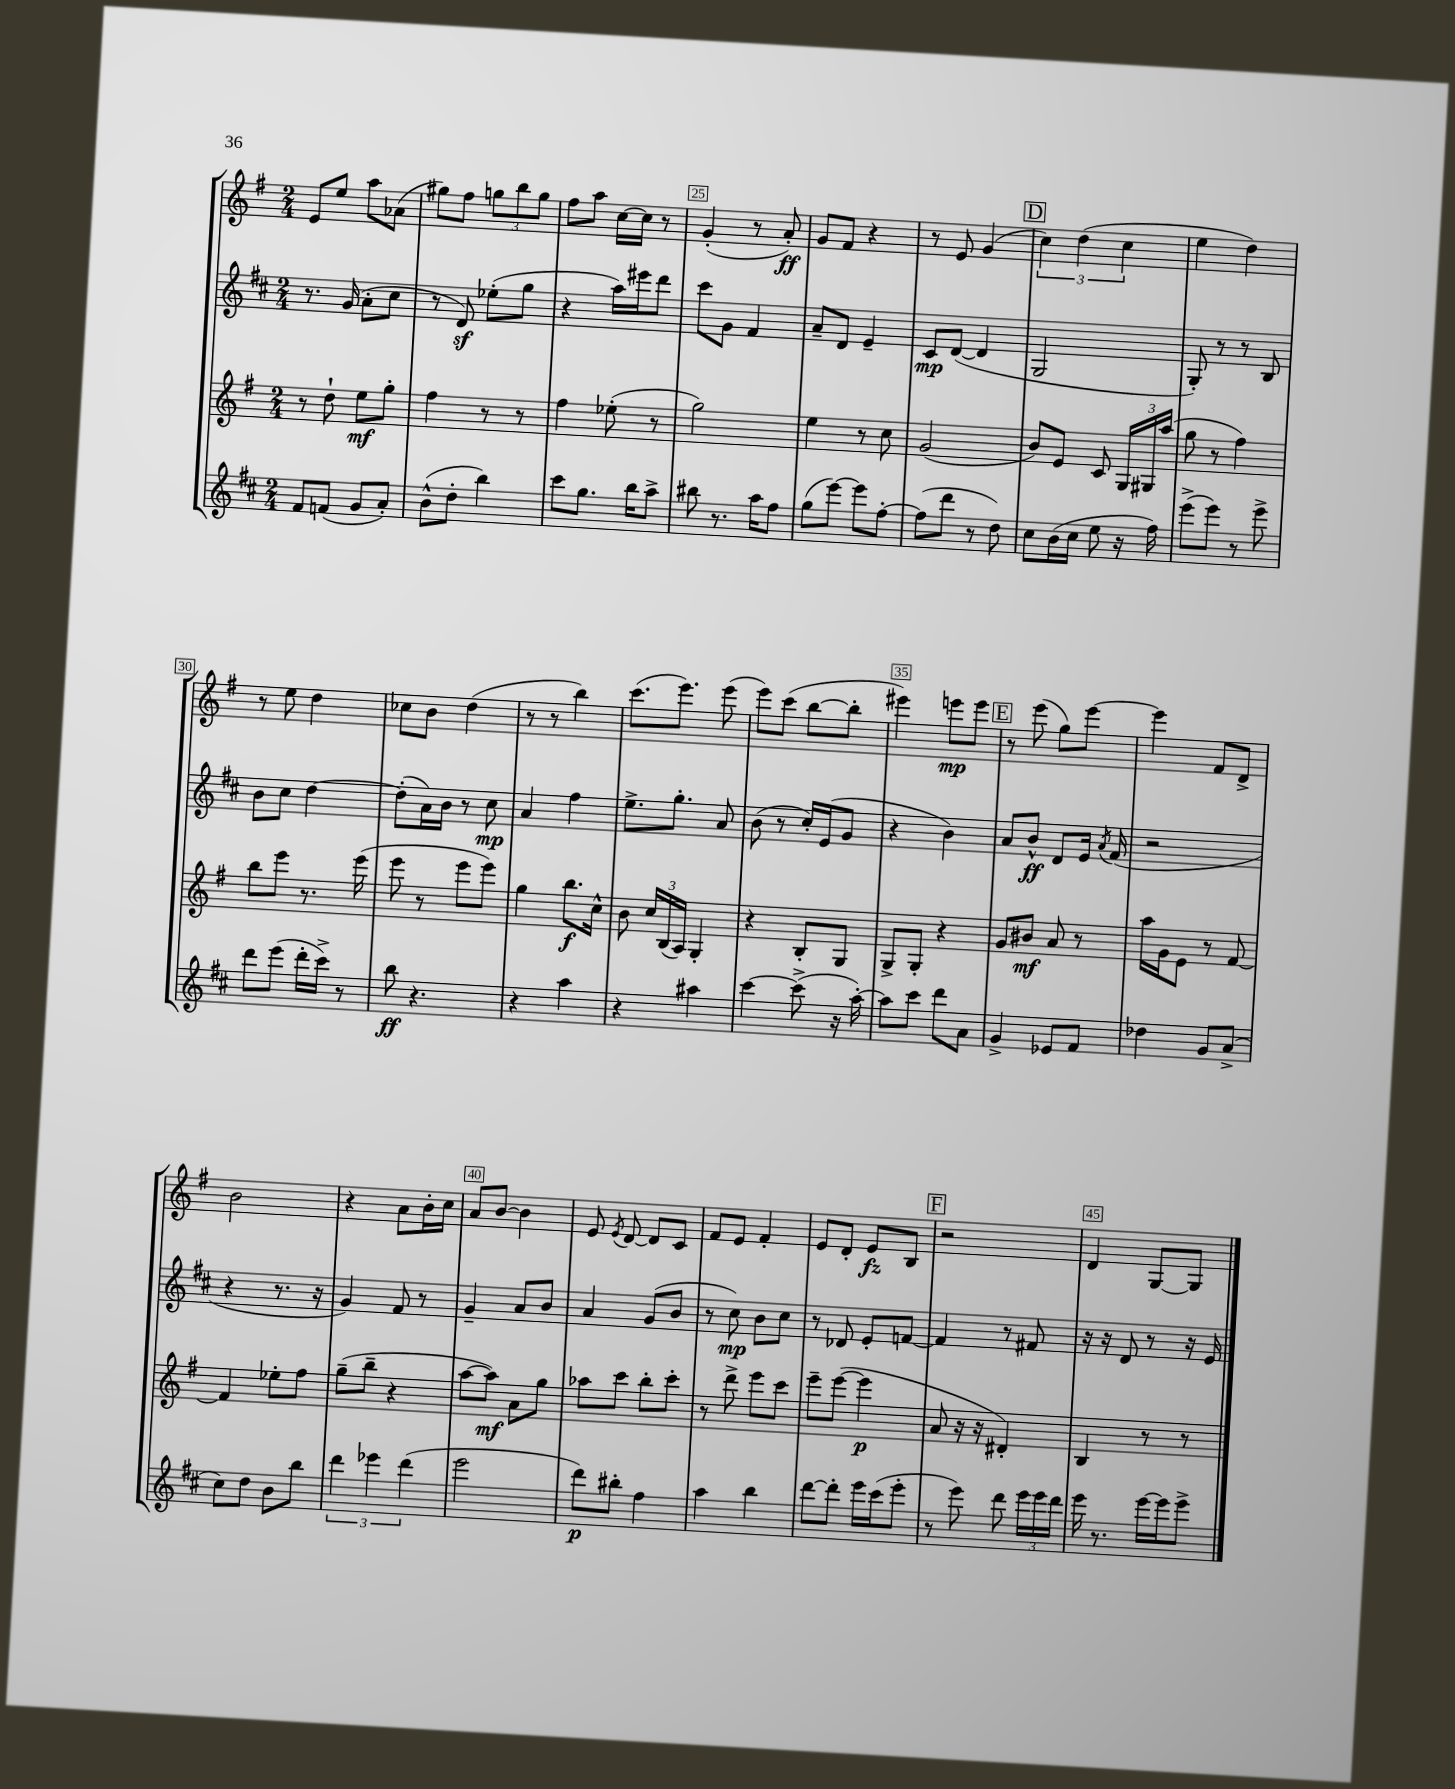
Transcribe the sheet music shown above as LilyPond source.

<<
\new StaffGroup <<
\new Staff = "s0" {
    \clef treble \key g \major \numericTimeSignature \time 2/4
    \autoBeamOff e'8[ e''8] a''8[ aes'8]( |
    gis''8[) fis''8] \tuplet 3/2 { g''8[ b''8 g''8] } |
    fis''8[ a''8] c''16[~ c''16] r8 |
    g'4-.( r8 a'8-.\ff) |
    g'8[ fis'8] r4 |
    r8 e'8 g'4( |
    \mark \markup { \box "D" } \tuplet 3/2 { c''4) d''4( c''4 } |
    e''4 d''4) |
    r8 e''8 d''4 |
    ces''8[ b'8] d''4( |
    r8 r8 b''4) |
    c'''8.[( e'''8.]) e'''8( |
    e'''8[) c'''8]( b''8[~ b''8]-. |
    eis'''4) e'''8[\mp e'''8] |
    \mark \markup { \box "E" } r8 e'''8( g''8[) e'''8]~ |
    e'''4 fis'8[ d'8]-> |
    b'2 |
    r4 a'8[ b'16-. c''16] |
    a'8[ b'8]~ b'4 |
    e'8 \acciaccatura { e'8 } d'8~ d'8[ c'8] |
    fis'8[ e'8] fis'4-. |
    e'8[ d'8]-. e'8[\fz b8] |
    \mark \markup { \box "F" } r2 |
    d'4 g8[~ g8] \bar "|." |
}
\new Staff = "s1" {
    \clef treble \key d \major \numericTimeSignature \time 2/4
    \autoBeamOff r8. g'16( a'8[-. cis''8] |
    r8 d'8\sf) ees''8[-.( g''8] |
    r4 a''16[) eis'''16 d'''8] |
    cis'''8[ g'8] fis'4 |
    a'8[-- d'8] e'4-- |
    cis'8[\mp d'8]~( d'4 |
    \mark \markup { \box "D" } g2 |
    g8-.) r8 r8 b8 |
    b'8[ cis''8] d''4~ |
    d''8[-.( a'16) b'16] r8 cis''8\mp |
    a'4 fis''4 |
    e''8.[-> g''8.]-. a'8 |
    b'8( r8 cis''16[-.) e'16( g'8] |
    r4 b'4) |
    \mark \markup { \box "E" } a'8[ b'8]-^\ff d'8[ e'16] \acciaccatura { a'8 } fis'16( |
    r2 |
    r4 r8. r16 |
    g'4) fis'8 r8 |
    g'4-- a'8[ b'8] |
    a'4 g'8[( b'8] |
    r8 cis''8\mp) b'8[ cis''8] |
    r8 des'8 e'8[-. f'8]~ |
    \mark \markup { \box "F" } f'4 r8 fis'8 |
    r16 r16 d'8 r8 r16 e'16 \bar "|." |
}
\new Staff = "s2" {
    \clef treble \key g \major \numericTimeSignature \time 2/4
    \autoBeamOff r8 d''8-! e''8[\mf g''8]-. |
    fis''4 r8 r8 |
    fis''4 ees''8-.( r8 |
    g''2) |
    e''4 r8 c''8 |
    g'2( |
    \mark \markup { \box "D" } b'8[) e'8] c'8 \tuplet 3/2 { g16[ gis16 a''16]( } |
    g''8 r8 fis''4) |
    b''8[ e'''8] r8. e'''16( |
    e'''8 r8 e'''8[ e'''8]) |
    g''4 b''8.[\f c''16]-^ |
    b'8 \tuplet 3/2 { c''16[ b16( a16]) } g4-. |
    r4 b8[-. g8] |
    g8[-> g8]-. r4 |
    \mark \markup { \box "E" } g'8[ bis'8]\mf a'8 r8 |
    a''16[ g'16 e'8] r8 fis'8~ |
    fis'4 ees''8[-. fis''8] |
    g''8[--( b''8]-- r4 |
    a''8[~ a''8]\mf) a'8[ g''8] |
    aes''8[ c'''8] b''8[-. c'''8]-. |
    r8 d'''8-> e'''8[ c'''8] |
    e'''8[-- e'''8]~( e'''4\p |
    \mark \markup { \box "F" } a'8 r16 r16 dis'4-.) |
    b4 r8 r8 \bar "|." |
}
\new Staff = "s3" {
    \clef treble \key d \major \numericTimeSignature \time 2/4
    \autoBeamOff fis'8[ f'8]( g'8[ a'8]-.) |
    b'8[-^( d''8]-. b''4) |
    cis'''8[ g''8.] b''16[ a''8]-> |
    bis''8 r8. a''16[ fis''8] |
    g''8[( e'''8]~) e'''8[ fis''8]~-. |
    fis''8[( d'''8] r8 d''8) |
    \mark \markup { \box "D" } cis''8[ b'16( cis''16] e''8 r16 fis''16) |
    e'''8[->( e'''8]) r8 e'''8-> |
    d'''8[ e'''8]( d'''16[-. cis'''16]->) r8 |
    b''8\ff r4. |
    r4 a''4 |
    r4 ais''4 |
    cis'''4~ cis'''8->( r16 a''16~-.) |
    a''8[ cis'''8] d'''8[ a'8] |
    \mark \markup { \box "E" } g'4-> ees'8[ fis'8] |
    des''4 g'8[ a'8]->( |
    cis''8[) d''8] b'8[ b''8] |
    \tuplet 3/2 { d'''4 ees'''4 d'''4( } |
    e'''2 |
    d'''8[\p) bis''8]-. fis''4 |
    a''4 b''4 |
    d'''8[~ d'''8]-. e'''16[ cis'''16( e'''8]-. |
    \mark \markup { \box "F" } r8 e'''8) d'''8 \tuplet 3/2 { e'''16[ e'''16 d'''16] } |
    e'''16 r8. e'''16[~ e'''16 e'''8]-> \bar "|." |
}
>>
>>
\layout { \context { \Score currentBarNumber = #22 \override BarNumber.break-visibility = ##(#f #t #t) barNumberVisibility = #(every-nth-bar-number-visible 5) \override BarNumber.stencil = #(make-stencil-boxer 0.1 0.3 ly:text-interface::print) } }
